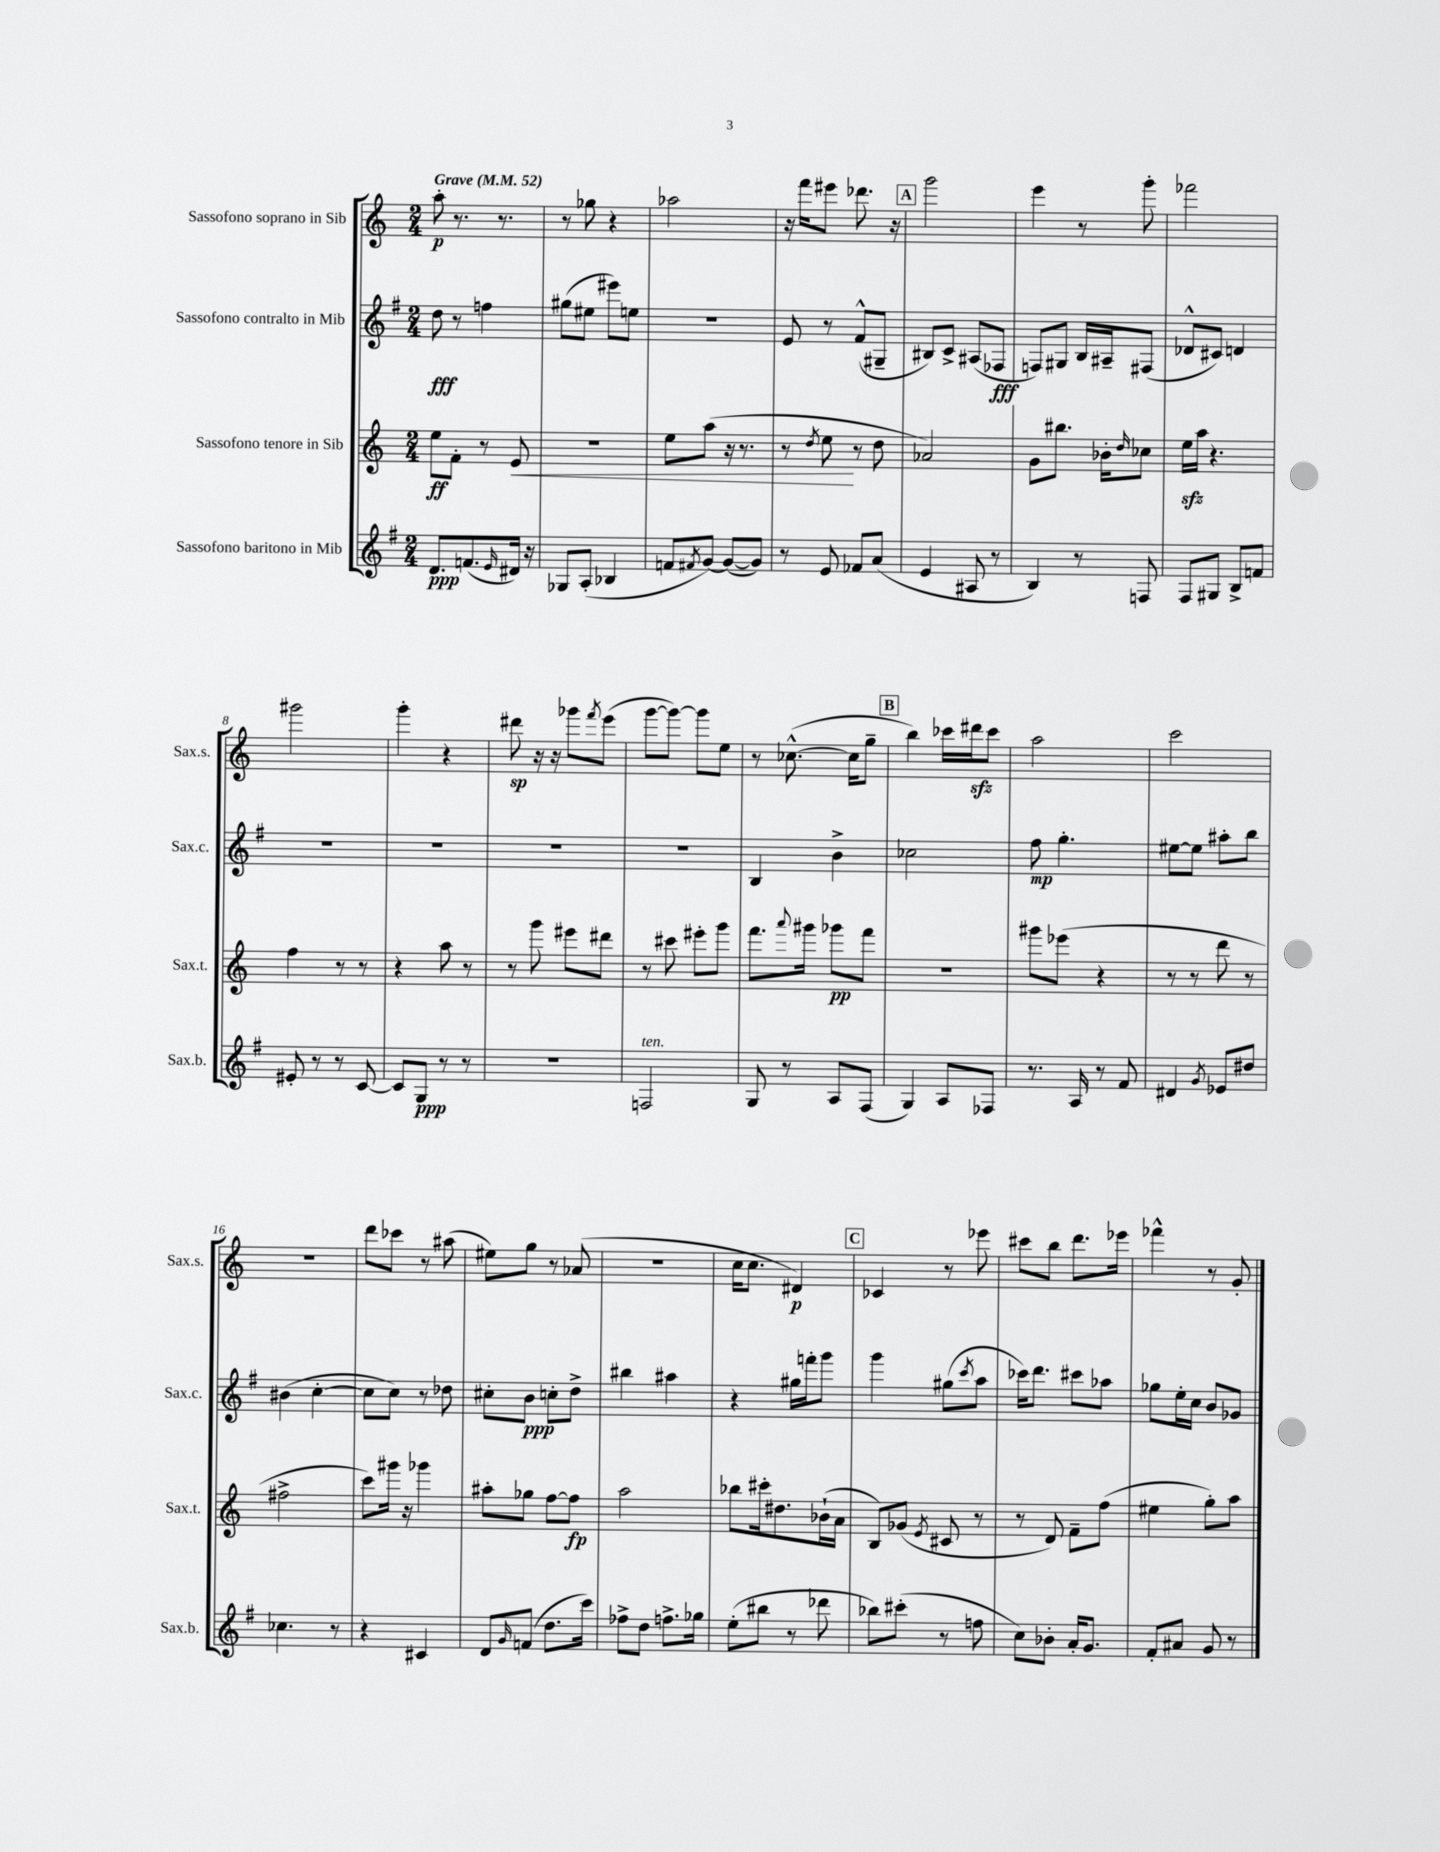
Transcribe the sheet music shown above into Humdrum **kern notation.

**kern	**dynam	**kern	**dynam	**kern	**dynam	**kern	**dynam
*part4	*part4	*part3	*part3	*part2	*part2	*part1	*part1
*staff4	*staff4	*staff3	*staff3	*staff2	*staff2	*staff1	*staff1
*I"Sassofono baritono in Mib	*	*I"Sassofono tenore in Sib	*	*I"Sassofono contralto in Mib	*	*I"Sassofono soprano in Sib	*
*I'Sax.b.	*	*I'Sax.t.	*	*I'Sax.c.	*	*I'Sax.s.	*
*clefG2	*	*clefG2	*	*clefG2	*	*clefG2	*
*k[f#]	*	*k[]	*	*k[f#]	*	*k[]	*
*M2/4	*	*M2/4	*	*M2/4	*	*M2/4	*
*MM52	*	*MM52	*	*MM52	*	*MM52	*
=1	=1	=1	=1	=1	=1	=1	=1
!	!	!	!	!	!	!LO:TX:a:B:t=Grave	!
8.d/L	ppp	8ee\L	ff	8dd\	fff	8aa'\	p
.	.	8f'\J	.	8r	.	8.r	.
(8.fn/	.	.	.	.	.	.	.
.	.	8r	.	4ffn\	.	.	.
.	.	.	.	.	.	8.r	.
16qqe/	.	.	.	.	.	.	.
!	!	!	!LO:HP:b	!	!	!	!
16d#X/Jk)	.	8e/	<	.	.	.	.
16r	.	.	.	.	.	.	.
=2	=2	=2	=2	=2	=2	=2	=2
8G-X/L	.	2r	.	(8gg#X\L	.	8r	.
(8A'/J	.	.	.	8ee#X\J	.	8gg-X\	.
4B-X/	.	.	.	8eee#X\L)	.	4r	.
.	.	.	.	8een\J	.	.	.
=3	=3	=3	=3	=3	=3	=3	=3
8fn/L	.	8ee\L	.	2r	.	2aa-X\	.
8qf#X/	.	.	.	.	.	.	.
[8g/J)	.	(8aa\J	.	.	.	.	.
(8g/L_	.	16r	.	.	.	.	.
.	.	8.r	.	.	.	.	.
8g/J])	.	.	.	.	.	.	.
=4	=4	=4	=4	=4	=4	=4	=4
8r	.	8r	.	8e/	.	16r	.
.	.	.	.	.	.	16fff\KL	.
.	.	8qdd/	.	.	.	.	.
8e/	.	8ee\	.	8r	.	8eee#X\J	.
8f-X/L	.	8r	[	(8f#^^/L	.	8.ddd-X\	.
(8a/J	.	8dd\	.	8G#X~/J	.	.	.
.	.	.	.	.	.	16r	.
!!LO:REH:place=s1:t=A
=5	=5	=5	=5	=5	=5	=5	=5
4e/	.	2a-X/)	.	8B#X/L)	.	2ggg\	.
.	.	.	.	8c^/J	.	.	.
8A#X/	.	.	.	(8A#X/L	.	.	.
8r	.	.	.	8F-X/J	fff	.	.
=6	=6	=6	=6	=6	=6	=6	=6
4B/)	.	8g\L	.	8Fn/L)	.	4eee\	.
.	.	8.bb#X\J	.	8G#X/J	.	.	.
8r	.	.	.	16B/LL	.	8r	.
.	.	16b-X'\KL	.	16A#X~/J	.	.	.
.	.	16qqdd/	.	.	.	.	.
8Fn/	.	8cc-X\J	.	(8F#X/J	.	8ggg'\	.
=7	=7	=7	=7	=7	=7	=7	=7
8F#/L	.	16eezz\LL	.	8d-X^^/L	.	2fff-X\	.
.	.	16aa\JJ	.	.	.	.	.
8G#X/J	.	4.r	.	8c#X/J)	.	.	.
8B^/L	.	.	.	4dn/	.	.	.
8fn/J	.	.	.	.	.	.	.
!!LO:LB:g=z
=8	=8	=8	=8	=8	=8	=8	=8
8e#X'/	.	4ff\	.	2r	.	2ggg#X\	.
8r	.	.	.	.	.	.	.
8r	.	8r	.	.	.	.	.
[8c/	.	8r	.	.	.	.	.
=9	=9	=9	=9	=9	=9	=9	=9
8c/L]	.	4r	.	2r	.	4ggg'\	.
8G/J	ppp	.	.	.	.	.	.
8r	.	8aa\	.	.	.	4r	.
8r	.	8r	.	.	.	.	.
=10	=10	=10	=10	=10	=10	=10	=10
2r	.	8r	.	2r	.	8ddd#X\	sp
.	.	8ggg\	.	.	.	16r	.
.	.	.	.	.	.	16r	.
.	.	8eee#X\L	.	.	.	8ggg-X\L	.
.	.	.	.	.	.	8qfff/	.
.	.	8ddd#X\J	.	.	.	(8eee\J	.
=11	=11	=11	=11	=11	=11	=11	=11
!LO:TX:a:i:t=ten.	!	!	!	!	!	!	!
2Fn/	.	8r	.	2r	.	[8ggg\L	.
.	.	8ccc#X\	.	.	.	8ggg\J_)	.
.	.	8eee#X'\L	.	.	.	8ggg\L]	.
.	.	8ggg\J	.	.	.	8ee\J	.
=12	=12	=12	=12	=12	=12	=12	=12
8G/	.	8.fff\L	.	4B/	.	8r	.
8r	.	.	.	.	.	([8.cc-X^^\	.
.	.	8qqaaa/	.	.	.	.	.
.	.	16ggg#X\Jk	.	.	.	.	.
8A/L	.	8ggg-X\L	pp	4b^\	.	.	.
.	.	.	.	.	.	16cc-\KL]	.
(8F#/J	.	8fff\J	.	.	.	8gg~\J	.
!!LO:REH:place=s1:t=B
=13	=13	=13	=13	=13	=13	=13	=13
4G/)	.	2r	.	2cc-X\	.	4bb\)	.
8A/L	.	.	.	.	.	16ccc-X\LL	.
.	.	.	.	.	.	16ddd#Xzz\J	.
8F-X/J	.	.	.	.	.	8ccc-\J	.
=14	=14	=14	=14	=14	=14	=14	=14
8.r	.	8ggg#X\L	.	8ff#\	mp	2aa\	.
.	.	(8eee-X\J	.	4.gg'\	.	.	.
16A/	.	.	.	.	.	.	.
8r	.	4r	.	.	.	.	.
8f#/	.	.	.	.	.	.	.
=15	=15	=15	=15	=15	=15	=15	=15
4d#X/	.	8r	.	[8ee#X\L	.	2ccc\	.
.	.	8r	.	8ee#\J]	.	.	.
8qg/	.	.	.	.	.	.	.
8e-X/L	.	8ddd\	.	8aa#X'\L	.	.	.
8dd#X/J	.	8r	.	8bb\J	.	.	.
!!LO:LB:g=z
=16	=16	=16	=16	=16	=16	=16	=16
4.cc-X\	.	2ff#X^\	.	(4b#X\	.	2r	.
.	.	.	.	[4cc'\	.	.	.
8r	.	.	.	.	.	.	.
=17	=17	=17	=17	=17	=17	=17	=17
4r	.	8ccc\L)	.	8cc\L]	.	8ddd\L	.
.	.	16ggg#X\Jk	.	8cc\J)	.	8ccc-X\J	.
.	.	16r	.	.	.	.	.
4c#X/	.	4ggg-X\	.	8r	.	8r	.
.	.	.	.	8dd-X\	.	(8aa#X\	.
=18	=18	=18	=18	=18	=18	=18	=18
8d/L	.	8aa#X'\L	.	8cc#X'\L	.	8ee#X\L)	.
16qqg/	.	.	.	.	.	.	.
(8fn/J	.	8gg-X\J	.	8b\J	ppp	8gg\J	.
8.dd\L	.	[8ff\L	.	8ccn'\L	.	8r	.
.	.	8ff\J]	fp	8dd^\J	.	(8a-X/	.
16ccc\Jk)	.	.	.	.	.	.	.
=19	=19	=19	=19	=19	=19	=19	=19
8ff-X^\L	.	2aa\	.	4bb#X\	.	2r	.
8dd\J	.	.	.	.	.	.	.
8.ffn^\L	.	.	.	4aa#X\	.	.	.
16gg-X\Jk	.	.	.	.	.	.	.
=20	=20	=20	=20	=20	=20	=20	=20
(8ee'\L	.	8bb-X\L	.	4r	.	16cc\KL	.
.	.	.	.	.	.	8.cc\J	.
8bb#X\J	.	16ccc#X'\k	.	.	.	.	.
.	.	8.dd#X\	.	.	.	.	.
8r	.	.	.	16gg#X\LL	.	4d#X/)	p
.	.	.	.	16fffn'\J	.	.	.
8ddd-X\	.	(16b-X`\L	.	8ggg\J	.	.	.
.	.	16a\JJ	.	.	.	.	.
!!LO:REH:place=s1:t=C
=21	=21	=21	=21	=21	=21	=21	=21
8bb-X\L)	.	8B/L)	.	4ggg\	.	4c-X/	.
(8ccc#X'\J	.	(8g-X/J	.	.	.	.	.
.	.	8qe/	.	.	.	.	.
8r	.	8c#X/	.	(8gg#X\L	.	8r	.
.	.	.	.	8qccc/	.	.	.
8ffn\	.	8r	.	8aa\J	.	8eee-X\	.
=22	=22	=22	=22	=22	=22	=22	=22
8cc\L)	.	8r	.	16ccc-X\KL)	.	8ccc#X\L	.
.	.	.	.	8.ddd\J	.	.	.
8b-X'\J	.	8d/)	.	.	.	8bb\J	.
16a'/KL	.	8f~\L	.	8ccc#X\L	.	8.ddd\L	.
8.g/J	.	.	.	.	.	.	.
.	.	(8ff\J	.	8aa-X\J	.	.	.
.	.	.	.	.	.	16eee-X\Jk	.
=23	=23	=23	=23	=23	=23	=23	=23
8f#'/L	.	4ee#X\	.	8gg-X\L	.	4fff-X^^\	.
8a#X/J	.	.	.	16ee'\L	.	.	.
.	.	.	.	16cc\JJ	.	.	.
8g/	.	8gg'\L)	.	8b/L	.	8r	.
8r	.	8aa\J	.	8g-X/J	.	8g'/	.
==	==	==	==	==	==	==	==
*-	*-	*-	*-	*-	*-	*-	*-
